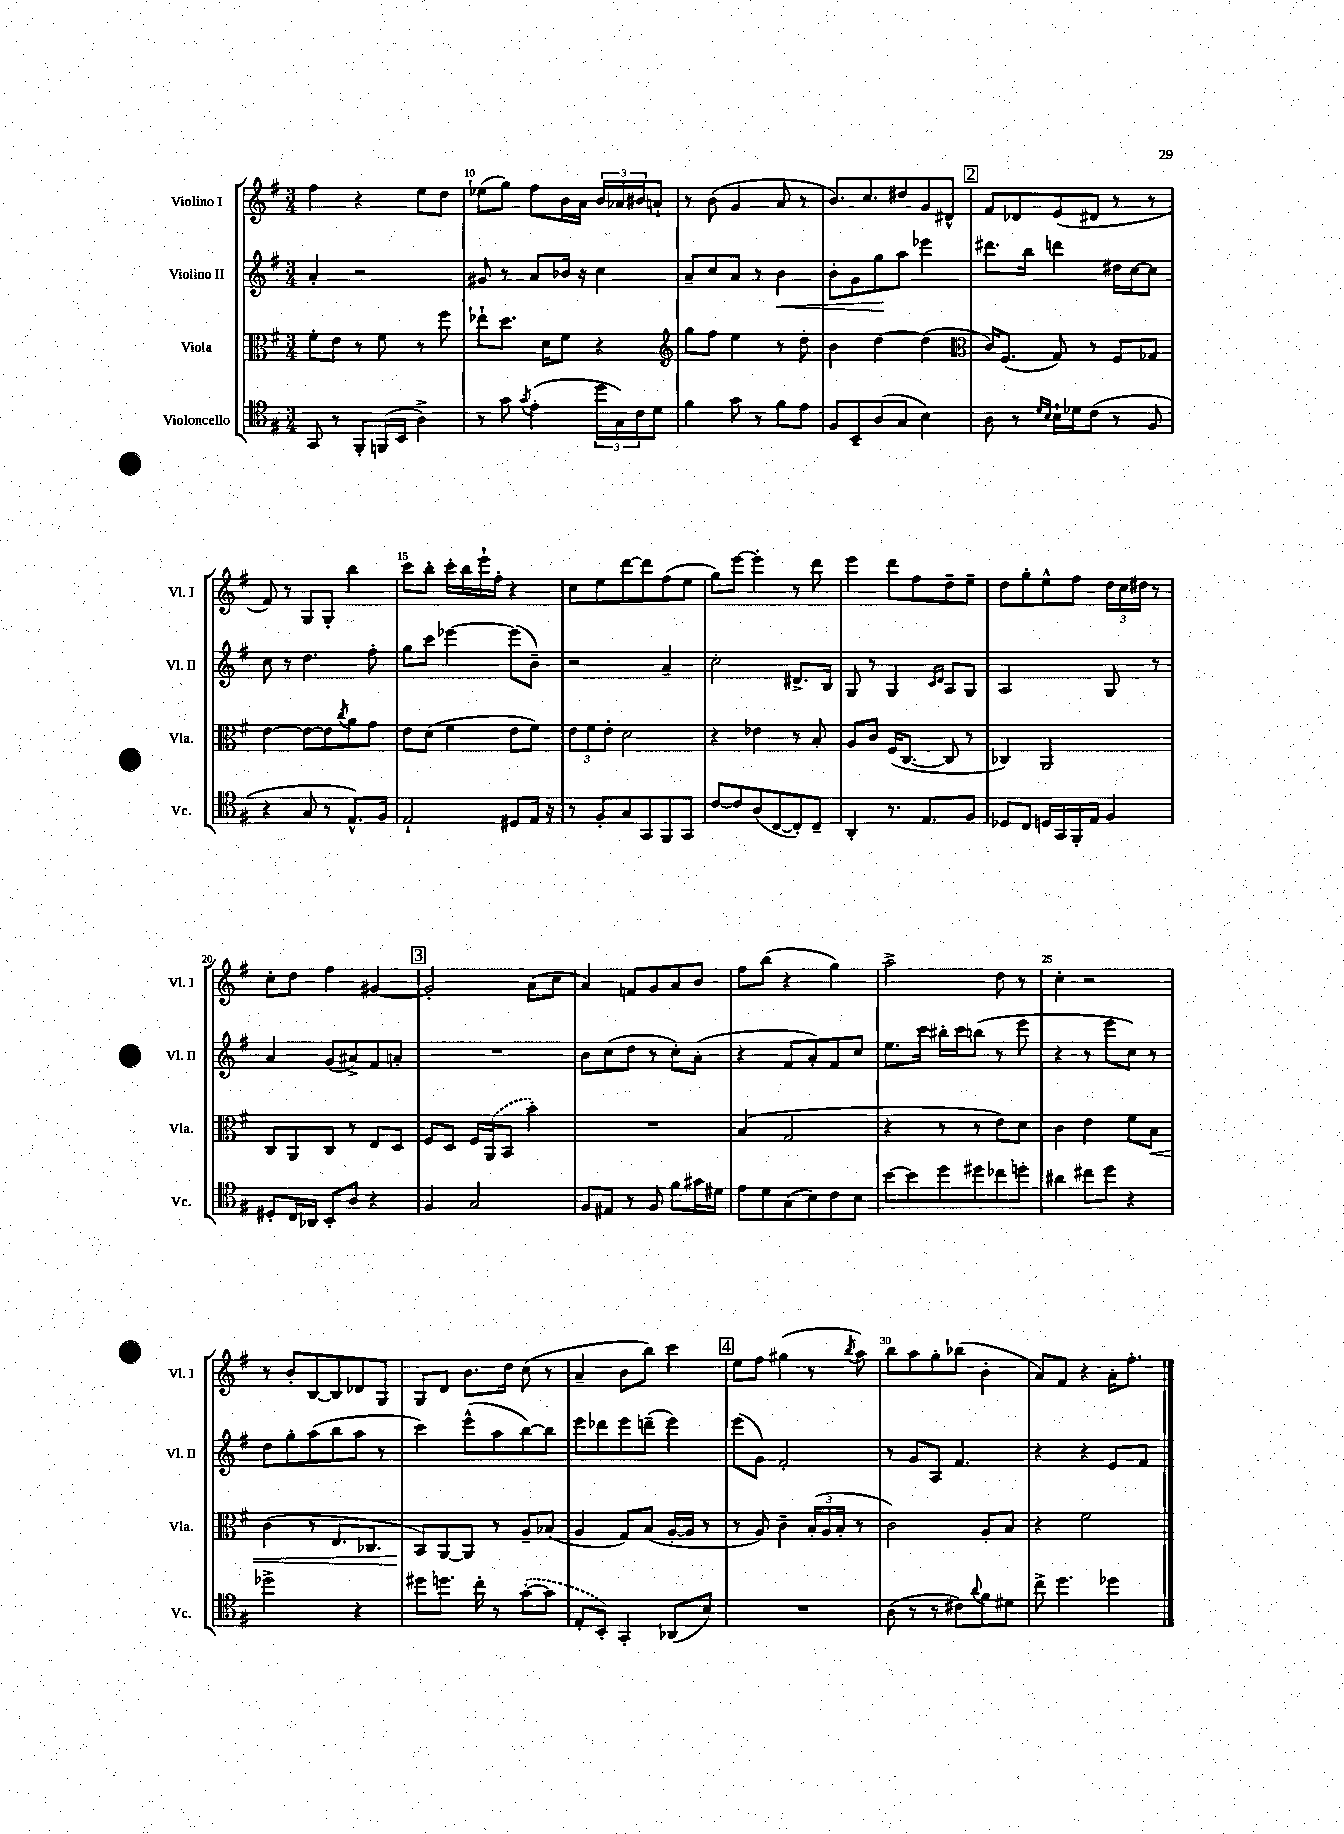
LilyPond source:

<<
\new StaffGroup <<
\new Staff = "s0" \with { instrumentName = "Violino I" shortInstrumentName = "Vl. I" } {
    \clef treble \key g \major \numericTimeSignature \time 3/4
    fis''4 r4 e''8 d''8 |
    ees''8( g''8) fis''8 b'16 a'16 \tuplet 3/2 { b'16 aes'16 bis'16 } a'8-! |
    r8 b'8( g'4 a'8 r8 |
    b'8.) c''8. dis''8 g'8 dis'8-^ |
    \mark \markup { \box "2" } fis'8 des'8 e'8( dis'8 r8 r8 |
    fis'8) r8 g8 g8-. b''4 |
    c'''8 b''8-. c'''16-. b''16 e'''16-! fis''16-. r4 |
    c''8 e''8 d'''8~ d'''8 fis''8( e''8 |
    g''8) e'''8~ e'''4-. r8 d'''8 |
    e'''4 d'''8 fis''8 d''8-- e''8-- |
    d''8 g''8-. e''8-^ fis''8 \tuplet 3/2 { d''16 c''16 dis''16 } r8 |
    c''8-. d''8 fis''4 gis'4~ |
    \mark \markup { \box "3" } gis'2-. a'8( c''8 |
    a'4) f'8 g'8 a'8 b'8 |
    fis''8 b''8( r4 g''4) |
    a''2-> d''8 r8 |
    c''4-. r2 |
    r8 b'8-. b8~ b8 des'8 g8 |
    g8 d'8 b'8. d''16 c''8( r8 |
    a'4-- b'8 b''8) c'''4 |
    \mark \markup { \box "4" } e''8 fis''8 gis''4( r8 \acciaccatura { b''8 } a''8) |
    b''8 a''8 g''8-. bes''8( b'4-. |
    a'8) fis'8 r4 a'16-. fis''8.-. \bar "|." |
}
\new Staff = "s1" \with { instrumentName = "Violino II" shortInstrumentName = "Vl. II" } {
    \clef treble \key g \major \numericTimeSignature \time 3/4
    a'4-. r2 |
    gis'8 r8 a'8 bes'16 r16 c''4 |
    a'8-- c''8 a'8 r8 b'4\< |
    b'8-. g'8 g''8\! a''8 ees'''4 |
    \mark \markup { \box "2" } dis'''8. b''16 d'''4 dis''16 c''16~ c''8 |
    c''8 r8 d''4. fis''8-. |
    g''8 c'''8 ees'''4~ ees'''8( b'8--) |
    r2 a'4-- |
    c''2-. dis'8.-> b16 |
    g8 r8 g4 \grace { c'16 d'16 } a8 g8 |
    a2 g8 r8 |
    a'4 g'8( ais'8->) fis'8 a'8-. |
    \mark \markup { \box "3" } R2. |
    b'8 c''8( d''8 r8 c''8-.) a'8-.( |
    r4 fis'8 a'8-.) fis'8 c''8 |
    e''8. c'''16 bis''16-. c'''16 b''8( r8 e'''8 |
    r4 r8 e'''8 c''8) r8 |
    d''8 g''8-. a''8( b''8 a''8 r8 |
    c'''4) e'''8-^( a''8 b''8~) b''8 |
    e'''8 des'''8 e'''8 d'''8--( e'''4) |
    \mark \markup { \box "4" } e'''8( g'8) fis'2-. |
    r8 g'8 a8 fis'4. |
    r4 r4 e'8 fis'8 \bar "|." |
}
\new Staff = "s2" \with { instrumentName = "Viola" shortInstrumentName = "Vla." } {
    \clef alto \key g \major \numericTimeSignature \time 3/4
    fis'8-. e'8 r8 fis'8 r8 fis''8 |
    ees''8-! d''8. d'16 fis'8 r4 |
    \clef treble g''8 fis''8 e''4 r8 d''8-. |
    b'4 d''4~ d''4( |
    \mark \markup { \box "2" } \clef alto c'16) fis8.( g8) r8 fis8 ges8 |
    e'4~ e'8~ e'8 \acciaccatura { c''8 } a'8 g'8 |
    e'8 d'8( fis'4 e'8 fis'8) |
    \tuplet 3/2 { e'8 fis'8 e'8-. } d'2 |
    r4 ees'4 r8 b8-. |
    a8 c'8 fis16( c8.~ c8 r8 |
    ces4) a,2 |
    c8 a,8 c8 r8 e8 d8 |
    \mark \markup { \box "3" } fis8 d8 fis16 \once \slurDashed a,16( b,8 b'4-.) |
    R2. |
    b4( g2 |
    r4 r8 r8 e'8) d'8 |
    c'4 e'4 fis'8 b8\< |
    c'4( r8 e8. ces8. |
    b,8\!) a,8~ a,8 r8 a8-- bes8( |
    a4 g8) b8( a16~-. a16 r8 |
    \mark \markup { \box "4" } r8 a8) c'4-- \tuplet 3/2 { b16-.( a16 b16-. } r8 |
    c'2) a8-. b8 |
    r4 fis'2 \bar "|." |
}
\new Staff = "s3" \with { instrumentName = "Violoncello" shortInstrumentName = "Vc." } {
    \clef tenor \key g \major \numericTimeSignature \time 3/4
    g,8 r8 fis,8-. f,16( b,16 a4->) |
    r8 g'8 \acciaccatura { g'8 } e'4-.( \tuplet 3/2 { d''16 g16) c'16 } d'8 |
    fis'4 g'8 r8 fis'8 e'8 |
    fis8 b,8-- a8( g8 b4) |
    \mark \markup { \box "2" } a8 r8 \grace { d'16 b16 } b16-! des'16 c'8( r8 fis8 |
    r4 g8 r8 e8.-^) fis16 |
    e2-! dis8 e16 r16 |
    r8 fis8-. g8 g,8 fis,8 g,8 |
    c'8~ c'8 a8( c8~ c8-.) c8-- |
    a,4-. r8. e8. fis8 |
    des8 c8 d16 g,16 fis,16-. e16 fis4 |
    dis8-. c16 aes,16 b,8-. a8 r4 |
    \mark \markup { \box "3" } fis4 g2 |
    fis8 eis8 r8 fis8 fis'8 gis'16 dis'16 |
    e'8 d'8 g8( b8) c'8 b8 |
    b'8~ b'8 d''8 dis''8 ces''8 d''8-. |
    ais'4 cis''8 d''8 r4 |
    des''2-> r4 |
    dis''8 d''8. c''16-. r8 \once \slurDashed g'8~-.( g'8 |
    e8-. b,8-.) g,4-. aes,8( b8) |
    \mark \markup { \box "4" } R2. |
    a8( r8 r8 cis'8) \appoggiatura { a'8 } fis'8 dis'8 |
    c''8-> d''4. des''4 \bar "|." |
}
>>
>>
\layout { \context { \Score currentBarNumber = #9 \override BarNumber.break-visibility = ##(#f #t #t) barNumberVisibility = #(every-nth-bar-number-visible 5) } }
